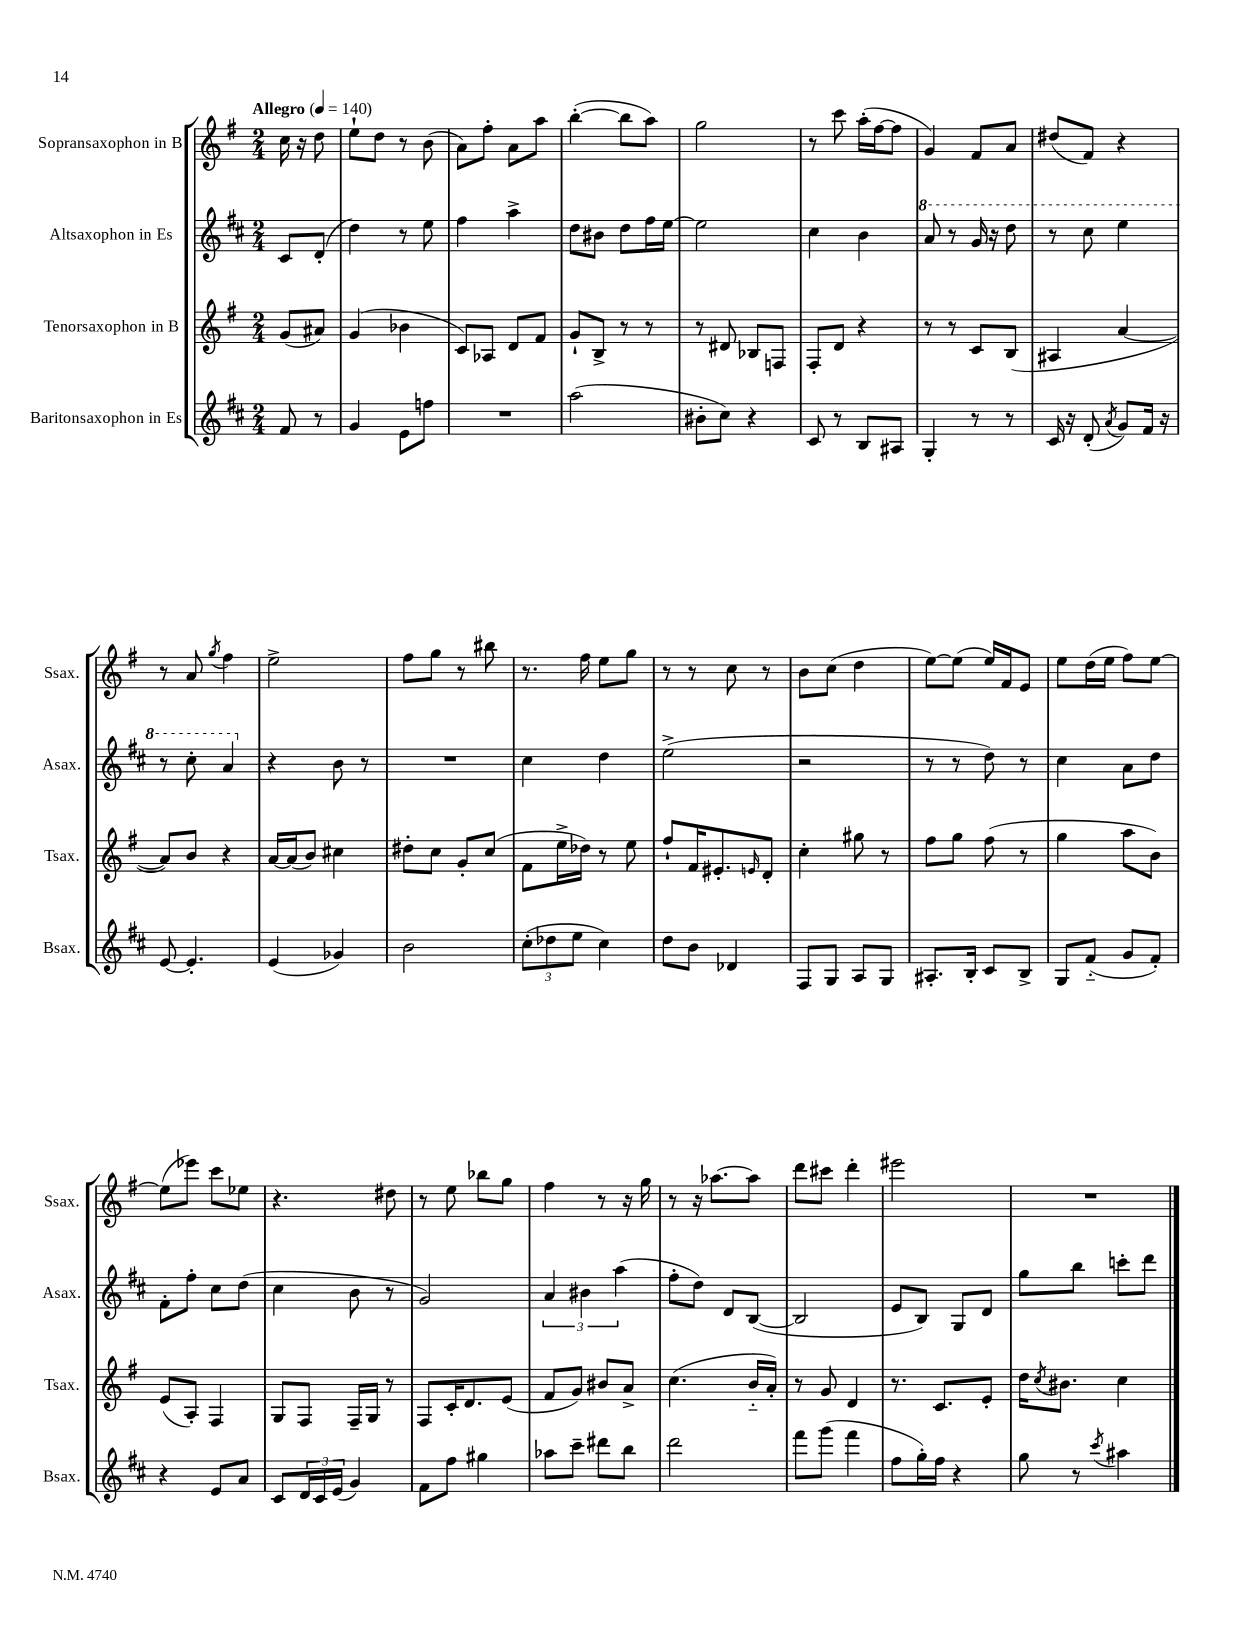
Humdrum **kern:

**kern	**kern	**kern	**kern
*part4	*part3	*part2	*part1
*staff4	*staff3	*staff2	*staff1
*I"Baritonsaxophon in Es	*I"Tenorsaxophon in B	*I"Altsaxophon in Es	*I"Sopransaxophon in B
*I'Bsax.	*I'Tsax.	*I'Asax.	*I'Ssax.
*clefG2	*clefG2	*clefG2	*clefG2
*k[f#c#]	*k[f#]	*k[f#c#]	*k[f#]
*M2/4	*M2/4	*M2/4	*M2/4
*MM140	*MM140	*MM140	*MM140
=	=	=	=
!	!	!	!LO:TX:a:B:t=Allegro
8f#/	(8g/L	8c#/L	16cc\
.	.	.	16r
8r	8a#X/J)	(8d'/J	8dd\
=1	=1	=1	=1
4g/	(4g/	4dd\)	8ee`\L
.	.	.	8dd\J
8e\L	4b-X\	8r	8r
8ffn\J	.	8ee\	(8b\
=2	=2	=2	=2
2r	8c/L)	4ff#\	8a\L)
.	8A-X/J	.	8ff#'\J
.	8d/L	4aa^\	8a\L
.	8f#/J	.	8aa\J
=3	=3	=3	=3
(2aa\	8g`/L	8dd\L	([4bb'\
.	8B^/J	8b#X\J	.
.	8r	8dd\L	8bb\L]
.	8r	16ff#\L	8aa\J)
.	.	[16ee\JJ	.
=4	=4	=4	=4
8b#X'\L	8r	2ee\]	2gg\
8cc#\J)	8d#X/	.	.
4r	8B-X/L	.	.
.	8Fn/J	.	.
=5	=5	=5	=5
8c#/	8F#'/L	4cc#\	8r
8r	8d/J	.	8ccc\
8B/L	4r	4b\	(16aa'\LL
.	.	.	[16ff#\J
8A#X/J	.	.	8ff#\J]
=6	=6	=6	=6
*	*	*8va	*
4G'/	8r	8aa/	4g/)
.	8r	8r	.
8r	8c/L	16gg/	8f#/L
.	.	16r	.
8r	(8B/J	8ddd\	8a/J
=7	=7	=7	=7
16c#/	4A#X/	8r	(8dd#X/L
16r	.	.	.
(8d'/	.	8ccc#\	8f#/J)
8qa/	.	.	.
8g/L)	[4a/	4eee\	4r
16f#/Jk	.	.	.
16r	.	.	.
!!LO:LB:g=z
=8	=8	=8	=8
[8e/	8a/L])	8r	8r
4.e'/]	8b/J	8ccc#'\	8a/
.	.	.	8qgg/
.	4r	4aa/	4ff#\
=9	=9	=9	=9
*	*	*X8va	*
(4e/	[16a/LL	4r	2ee^\
.	(16a/J]	.	.
.	8b/J)	.	.
4g-X/)	4cc#X\	8b\	.
.	.	8r	.
=10	=10	=10	=10
2b\	8dd#X'\L	2r	8ff#\L
.	8cc\J	.	8gg\J
.	8g'/L	.	8r
.	(8cc/J	.	8bb#X\
=11	=11	=11	=11
(12cc#'\L	8f#\L	4cc#\	8.r
12dd-X\	.	.	.
.	16ee^\L	.	.
12ee\J	.	.	.
.	16dd-X\JJ)	.	16ff#\
4cc#\)	8r	4dd\	8ee\L
.	8ee\	.	8gg\J
=12	=12	=12	=12
8dd\L	8ff#`/L	(2ee^\	8r
8b\J	16f#/K	.	8r
.	8.e#X'/	.	.
4d-X/	.	.	8cc\
.	16qqen/	.	.
.	8d'/J	.	8r
=13	=13	=13	=13
8F#/L	4cc'\	2r	8b\L
8G/J	.	.	(8cc\J
8A/L	8gg#X\	.	4dd\
8G/J	8r	.	.
=14	=14	=14	=14
8.A#X'/L	8ff#\L	8r	[8ee\L)
.	8gg\J	8r	(8ee\J]
16B'/Jk	.	.	.
8c#/L	(8ff#\	8dd\)	16ee/LL)
.	.	.	16f#/J
8B^/J	8r	8r	8e/J
=15	=15	=15	=15
8G/L	4gg\	4cc#\	8ee\L
(8f#/J	.	.	(16dd\L
.	.	.	16ee\JJ
8g/L	8aa\L	8a\L	8ff#\L)
8f#'/J)	8b\J)	8dd\J	[8ee\J
!!LO:LB:g=z
=16	=16	=16	=16
4r	(8e/L	8f#'\L	(8ee\L]
.	8A'/J)	8ff#'\J	8eee-X\J)
8e/L	4F#/	8cc#\L	8ccc\L
8a/J	.	(8dd\J	8ee-X\J
=17	=17	=17	=17
8c#/L	8G/L	4cc#\	4.r
24d/L	8F#/J	.	.
24c#/	.	.	.
(24e/JJ	.	.	.
4g/)	16F#~/LL	8b\	.
.	16G/JJ	.	.
.	8r	8r	8dd#X\
=18	=18	=18	=18
8f#\L	8F#/L	2g/)	8r
8ff#\J	16c'/K	.	8ee\
.	8.d/	.	.
4gg#X\	.	.	8bb-X\L
.	(8e/J	.	8gg\J
=19	=19	=19	=19
8aa-X\L	8f#/L	6a/	4ff#\
8ccc#~\J	8g/J)	.	.
.	.	6b#X\	.
8ddd#X\L	8b#X/L	.	8r
.	.	(6aa\	.
8bb\J	8a^/J	.	16r
.	.	.	16gg\
=20	=20	=20	=20
2ddd\	(4.cc\	8ff#'\L	8r
.	.	8dd\J)	16r
.	.	.	[8.aa-X\L
.	.	8d/L	.
.	16b/LL	([8B/J	8aa-\J]
.	16a'/JJ)	.	.
=21	=21	=21	=21
8fff#\L	8r	2B/]	8ddd\L
(8ggg\J	8g/	.	8ccc#X\J
4fff#\	4d/	.	4ddd'\
=22	=22	=22	=22
8ff#\L	8.r	8e/L	2eee#X\
16gg'\L)	.	8B/J)	.
16ff#\JJ	8.c/L	.	.
4r	.	8G/L	.
.	8e'/J	8d/J	.
=23	=23	=23	=23
8gg\	16dd\KL	8gg\L	2r
.	8qcc/	.	.
.	8.b#X\J	.	.
8r	.	8bb\J	.
8qccc#/	.	.	.
4aa#X\	4cc\	8cccn'\L	.
.	.	8ddd\J	.
==	==	==	==
*-	*-	*-	*-
